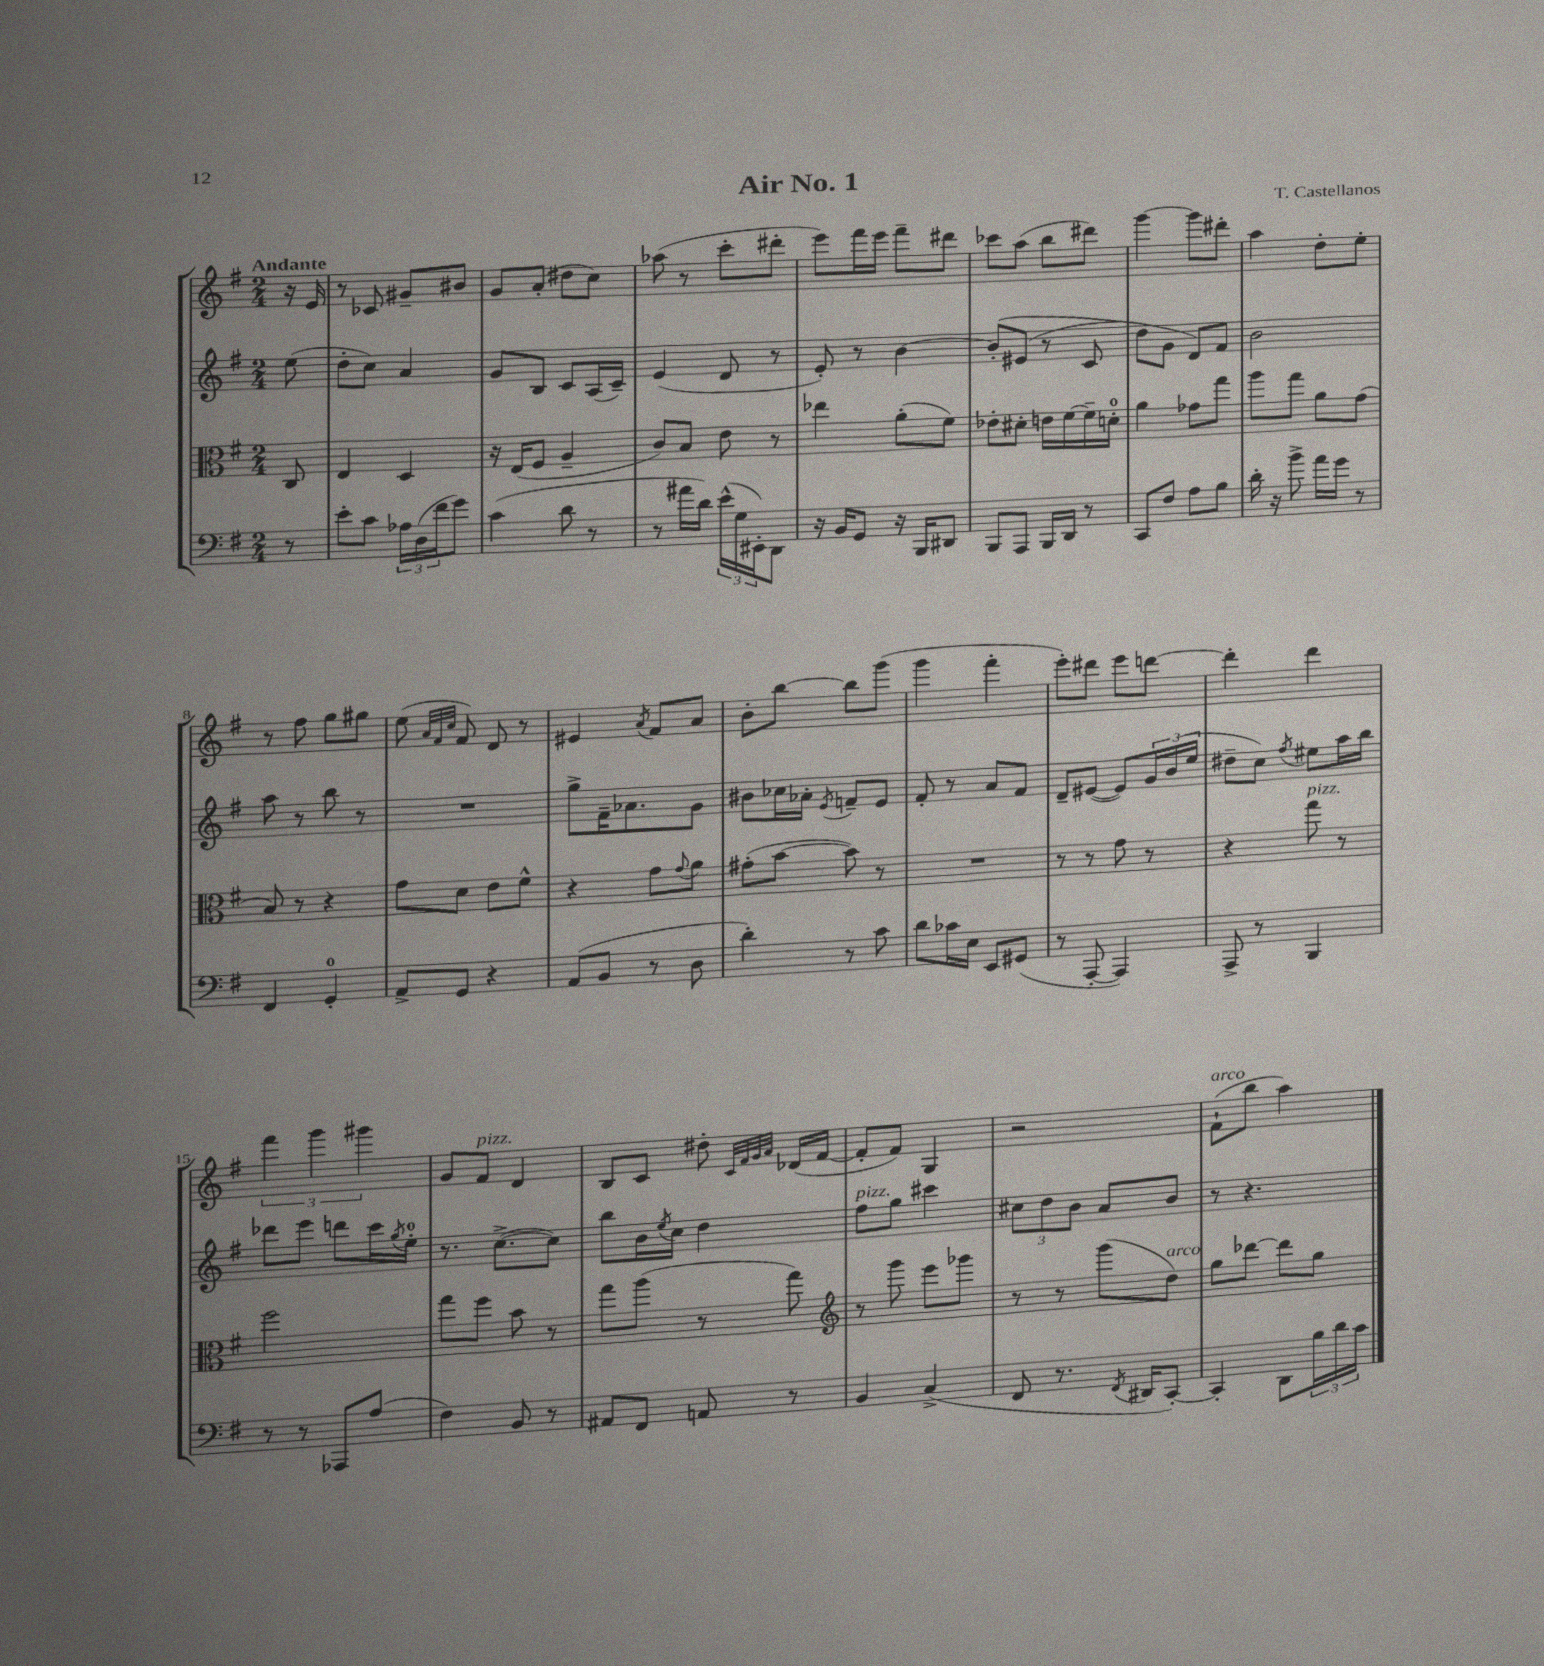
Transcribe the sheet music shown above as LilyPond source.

\header { title = "Air No. 1" composer = "T. Castellanos" }
<<
\new StaffGroup <<
\new Staff = "s0" {
    \clef treble \key g \major \numericTimeSignature \time 2/4 \partial 8 \tempo "Andante"
    r16 e'16 |
    r8 ces'8 gis'8-- bis'8 |
    g'8 a'8-.( dis''8 c''8) |
    aes''8( r8 c'''8-. dis'''8-. |
    e'''8) fis'''16 e'''16 fis'''8-- dis'''8 |
    ces'''8 a''8( b''8 dis'''8) |
    g'''4~ g'''8 dis'''8-. |
    a''4 d''8-. e''8-. |
    r8 fis''8 g''8 gis''8 |
    e''8( \grace { a'32 fis'32 c''32 } fis'8) d'8 r8 |
    eis'4 \acciaccatura { a'8 } fis'8 a'8 |
    b'8-. b''8~ b''8 g'''8( |
    g'''4 fis'''4-. |
    e'''8-.) dis'''8 e'''8 d'''8~ |
    d'''4-. d'''4 |
    \tuplet 3/2 { fis'''4 g'''4 gis'''4 } |
    g'8 fis'8^\markup { \italic "pizz." } d'4 |
    b8 c'8 dis''8-. \grace { c'32 fis'32 g'32 a'32 } des'16( fis'16~ |
    fis'8-. fis'8) g4 |
    r2 |
    fis'8-!^\markup { \italic "arco" }( b''8 a''4) \bar "|." |
}
\new Staff = "s1" {
    \clef treble \key g \major \numericTimeSignature \time 2/4 \partial 8
    e''8( |
    d''8-. c''8) a'4 |
    g'8 b8 c'8 a16( c'16--) |
    e'4( d'8 r8 |
    e'8-.) r8 b'4~ |
    b'8-.\( eis'8( r8 c'8 |
    d''8) g'8 d'8\) fis'8 |
    b'2 |
    a''8 r8 b''8 r8 |
    R2 |
    g''8-> fis'16-- aes'8. g'8 |
    bis'8 ces''16 aes'16-. \acciaccatura { e'8 } f'8-- e'8 |
    fis'8-. r8 a'8 fis'8 |
    d'8-- eis'8~( eis'8) \tuplet 3/2 { g'16 b'16( e''16 } |
    dis''8-- c''8) \acciaccatura { fis''8 } eis''8 a''16 b''16 |
    des'''8 e'''8 d'''8 c'''16 \acciaccatura { g''8 } e''16-0-. |
    r8. c''8.~->( c''8) |
    b''8 b'16 \acciaccatura { e''8 } c''16 d''4 |
    fis''8^\markup { \italic "pizz." } g''8 cis'''4 |
    \tuplet 3/2 { cis''8 d''8 b'8 } a'8 b'8 |
    r8 r4. \bar "|." |
}
\new Staff = "s2" {
    \clef alto \key g \major \numericTimeSignature \time 2/4 \partial 8
    c8 |
    e4 d4 |
    r16 e16( fis8 a4-- |
    c'8) b8 e'8 r8 |
    ees''4 a'8-.( fis'8) |
    ees'8-. dis'8-. e'16 fis'16~ fis'16-- d'16-0-. |
    a'4 ges'8 g''8 |
    a''8 g''8 a'8 g'8( |
    b8) r8 r4 |
    g'8 d'8 e'8 fis'8-^ |
    r4 g'8 \appoggiatura { g'8 } a'8 |
    gis'8-.( b'8~ b'8) r8 |
    R2 |
    r8 r8 g'8 r8 |
    r4 g''8^\markup { \italic "pizz." } r8 |
    fis''2 |
    g''8 fis''8 b'8 r8 |
    g''8 a''8( r8 g''8) |
    \clef treble r8 g'''8 e'''8 ges'''8 |
    r8 r8 g'''8( d''8^\markup { \italic "arco" }) |
    g''8 des'''8~ des'''8 g''8 \bar "|." |
}
\new Staff = "s3" {
    \clef bass \key g \major \numericTimeSignature \time 2/4 \partial 8
    r8 |
    e'8-. c'8 \tuplet 3/2 { aes16 d16( fis'16 } g'8) |
    c'4( d'8 r8 |
    r8 ais'16 d'16) \tuplet 3/2 { e'16-^( g16 eis,16-.) } d,8 |
    r16 b,16 g,8 r16 b,,16 dis,8 |
    b,,8 a,,8 b,,16 d,16 r8 |
    c,8 fis8 a8 b8 |
    d'16-. r16 b'8-> a'16 g'16 r8 |
    fis,4 g,4-0-. |
    a,8-> g,8 r4 |
    a,8( b,8 r8 d8 |
    d'4-.) r8 c'8 |
    d'8 ces'16 e16 e,8 gis,8( |
    r8 a,,8~-. a,,4) |
    a,,8-> r8 b,,4 |
    r8 r8 aes,,8 a8( |
    fis4) b,8 r8 |
    ais,8 fis,8 a,8 r8 |
    b,4 c4->( |
    fis,8 r8. \acciaccatura { fis,8 } dis,16 c,8~-.) |
    c,4-. d,8 \tuplet 3/2 { b16 d'16 c'16 } \bar "|." |
}
>>
>>
